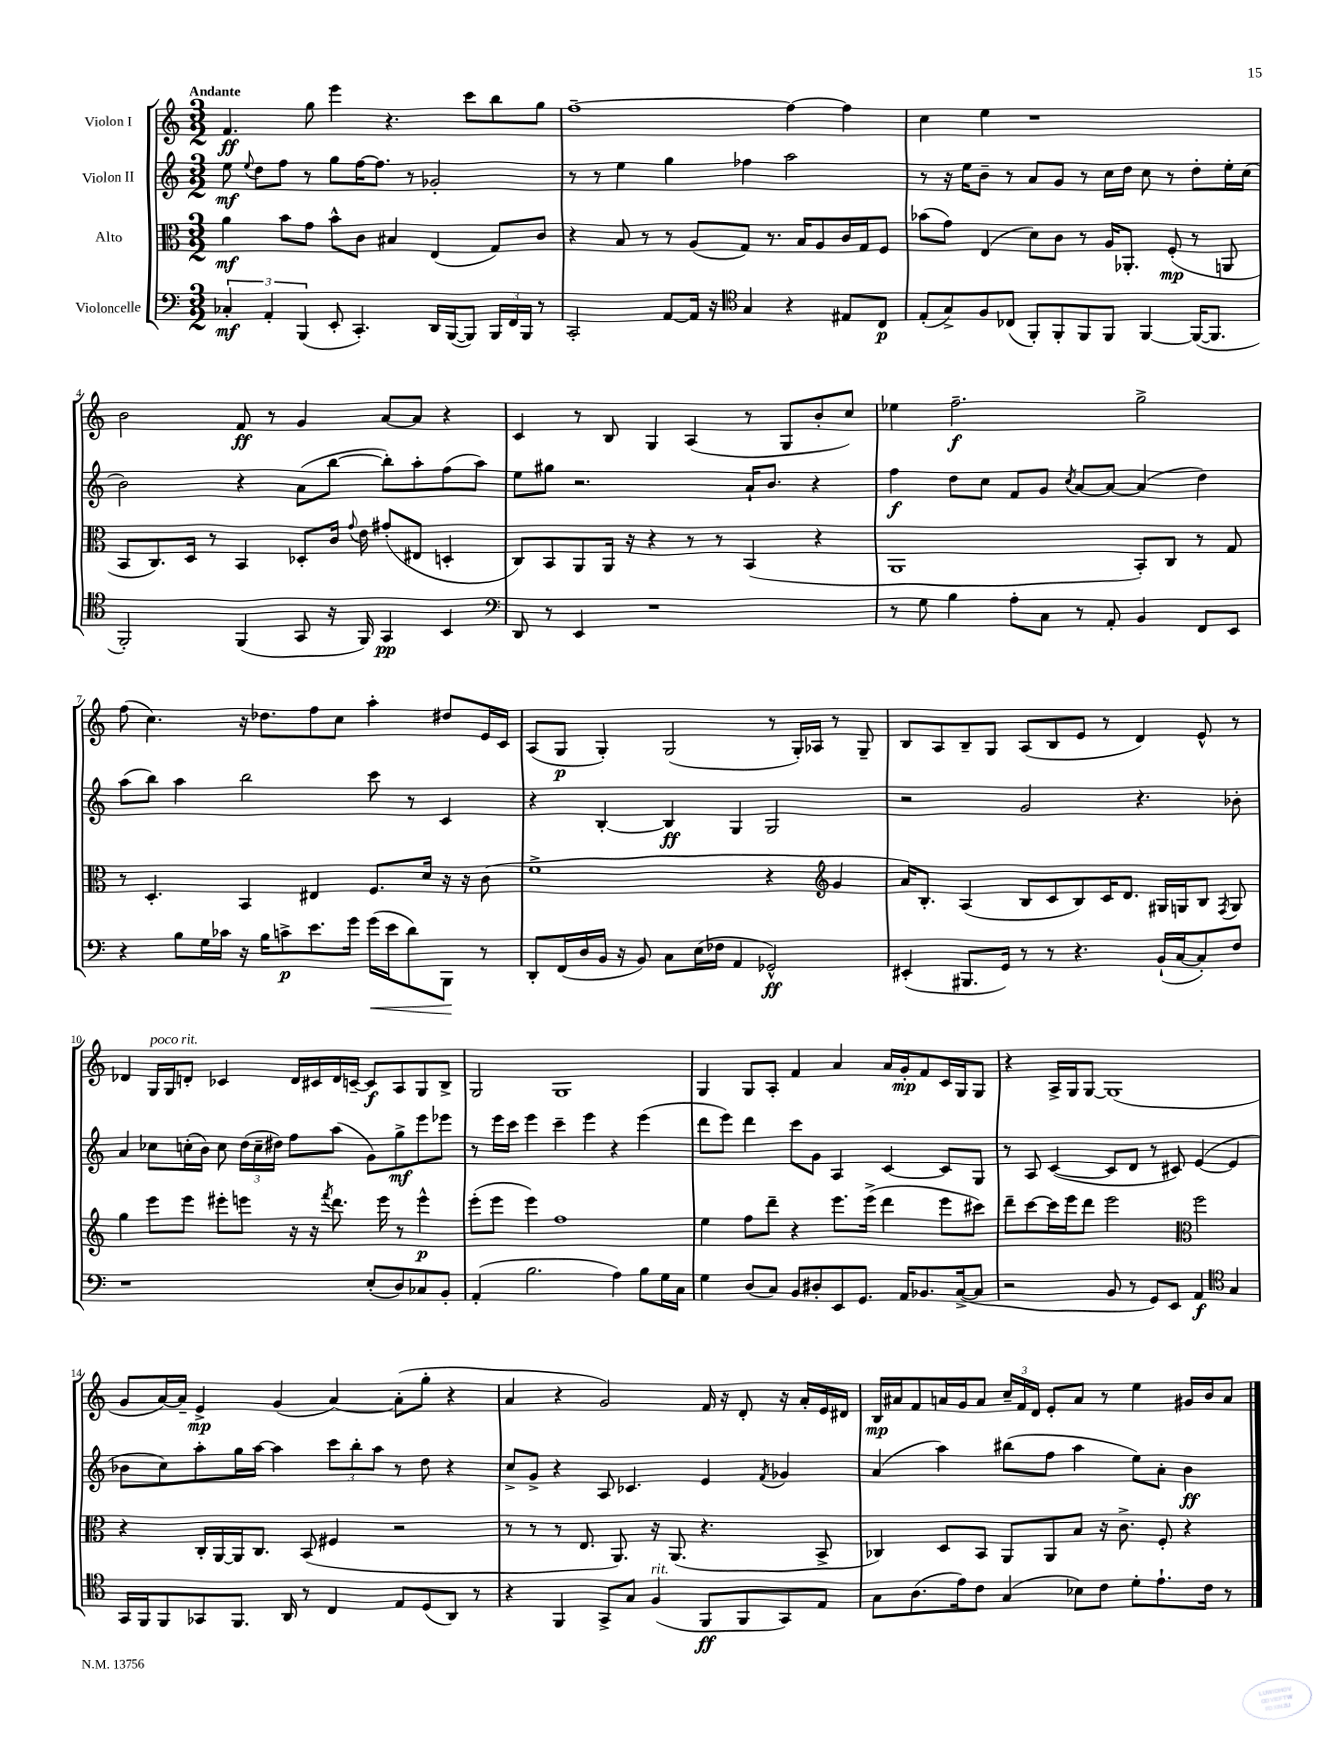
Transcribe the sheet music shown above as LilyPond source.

<<
\new StaffGroup <<
\new Staff = "s0" \with { instrumentName = "Violon I" } {
    \clef treble \key c \major \numericTimeSignature \time 3/2 \tempo "Andante"
    \autoBeamOff f'4.\ff g''8 e'''4 r4. c'''8[ b''8 g''8] |
    f''1~-- f''4~ f''4 |
    c''4 e''4 r1 |
    b'2 f'8\ff r8 g'4 a'8[~ a'8] r4 |
    c'4 r8 b8 g4 a4( r8 g8[ b'8-. c''8]) |
    ees''4 f''2.--\f g''2-> |
    f''8( c''4.) r16 des''8.[ f''8 c''8] a''4-. dis''8[ e'16 c'16] |
    a8[( g8]\p g4-.) g2( r8 g16[-.) aes16] r8 g8-- |
    b8[ a8 b8-- g8] a8[( b8 e'8] r8 d'4) e'8-^ r8 |
    des'4 g16[^\markup { \italic "poco rit." } g16 d'8]-. ces'4 d'16[ cis'16 d'16 c'16]~-- c'8[\f a8 g8 b8]-> |
    g2 g1 |
    g4 g8[ a8]-. f'4 a'4 a'16[ g'16-.\mp f'8 c'16 g16 g8] |
    r4 a16[-> g16 g8]~ g1( |
    g'8[ a'16~) a'16]-- e'4->\mp g'4( a'4~) a'8[-.( g''8]-. r4 |
    a'4 r4 g'2) f'16 r16 d'8-. r16 a'16[-. e'16 dis'16] |
    b16[\mp ais'16 f'8 a'16 g'16 a'8] \tuplet 3/2 { c''16[-- f'16 d'16] } e'8[-. a'8] r8 e''4 gis'16[ b'16 a'8] \bar "|." |
}
\new Staff = "s1" \with { instrumentName = "Violon II" } {
    \clef treble \key c \major \numericTimeSignature \time 3/2
    \autoBeamOff e''8\mf \appoggiatura { e''8 } d''8[ f''8] r8 g''8[ f''16~ f''8.] r8 ges'2-. |
    r8 r8 e''4 g''4 fes''4 a''2 |
    r8 r16 e''16[ b'8]-- r8 a'8[ g'8] r8 c''16[ d''16] c''8 r8 d''8[-. e''16-. c''16]( |
    b'2) r4 a'8[( b''8]~ b''8[-.) a''8-. f''8( a''8]) |
    e''8[ gis''8] r2. a'16[-! b'8.] r4 |
    f''4\f d''8[ c''8] f'8[ g'8] \acciaccatura { c''8 } a'8[~ a'8]~ a'4( d''4) |
    a''8[( b''8]) a''4 b''2 c'''8 r8 c'4 |
    r4 b4~-. b4\ff g4 g2 |
    r2 g'2 r4. bes'8-. |
    a'4 ces''8[ c''16-.( b'16]) c''8 \tuplet 3/2 { d''16[( c''16-- dis''16]) } f''8[ a''8]( g'8[) g''8->\mf e'''8 ees'''8] |
    r8 e'''16[ c'''16] e'''4 c'''4-- e'''4 r4 e'''4( |
    d'''8[ e'''8]) d'''4 c'''8[ g'8] a4 c'4~ c'8[ g8] |
    r8 a8 c'4~( c'8[ d'8] r8 cis'8) e'4~( e'4 |
    bes'8[ c''8) a''8-. g''16 a''16]~ a''4 \tuplet 3/2 { c'''8[ b''8-. a''8] } r8 d''8 r4 |
    c''8[-> g'8]-> r4 a8 ces'4. e'4 \acciaccatura { f'8 } ges'4 |
    a'4( a''4) bis''8[( f''8] a''4 e''8[) a'8]-. b'4\ff \bar "|." |
}
\new Staff = "s2" \with { instrumentName = "Alto" } {
    \clef alto \key c \major \numericTimeSignature \time 3/2
    \autoBeamOff a'4\mf b'8[ g'8] b'8[-^ c'8] bis4 e4( g8[) c'8] |
    r4 b8 r8 r8 a8[( g8]) r8. b16[ a8 c'16 g16 f8] |
    bes'8[( g'8]) e4( d'8[) c'8] r8 a16[ aes,8.]-. f8-.\mp( r8 a,8 |
    b,8[ c8.) d16] r8 b,4 des8[-. c'16] \appoggiatura { g'8 } e'16 gis'8[-.( eis8] d4-. |
    c8[) b,8 a,8 a,16] r16 r4 r8 r8 b,4( r4 |
    a,1 b,8[-.) c8] r8 g8 |
    r8 d4.-. b,4 eis4 f8.[ d'16] r16 r16 c'8( |
    f'1-> r4 \clef treble g'4 |
    a'16[) b8.]-. a4( b8[ c'8 b8) c'16 d'8.] gis16[ g16 b8] \acciaccatura { f8 } g8 |
    g''4 e'''8[ e'''8] eis'''8[-. e'''8] r16 r16 \acciaccatura { f'''8 } d'''8. e'''16 r8 e'''4-^\p |
    e'''8[-.( e'''8] e'''4) f''1 |
    e''4 f''8[ d'''8]-- r4 e'''8.[ e'''16]->( d'''4 e'''8[ cis'''8]) |
    d'''8[-- c'''8~ c'''16 e'''16 d'''8] e'''2 \clef alto f''2 |
    r4 c16[-. a,16~ a,16 c8.] b,8( fis4 r2 |
    r8 r8 r8 e8. a,8.) r16 a,8.( r4. b,8-> |
    ces4) d8[ b,8] a,8[ a,8 b8] r16 c'8.-> f8-. r4 \bar "|." |
}
\new Staff = "s3" \with { instrumentName = "Violoncelle" } {
    \clef bass \key c \major \numericTimeSignature \time 3/2
    \autoBeamOff \tuplet 3/2 { ces4-.\mf a,4-. b,,4( } e,8-. c,4.-.) d,16[ b,,16~( b,,8]) \tuplet 3/2 { b,,16[ f,16 b,,16] } r8 |
    c,2-. a,8[~ a,16] r16 \clef tenor g4 r4 eis8[ c8]\p |
    e8[-.( g8->) f8 ces8]( f,8[-.) f,8-. f,8 f,8] f,4~ f,16[~( f,8.] |
    f,2-.) f,4( g,8 r16 f,16) g,4\pp b,4 |
    \clef bass d,8 r8 e,4 r1 |
    r8 g8 b4 a8[-. c8] r8 a,8-. b,4 f,8[ e,8] |
    r4 b8[ g16 ces'16] r16 b16[ c'8->\p e'8. g'16] g'16[\<( e'16 d'8) b,,8]\! r8 |
    d,8[-. f,16( d16 b,16] r16 b,8) c8[ e16( fes16] a,4 ges,2-^\ff) |
    eis,4-.( bis,,8.[ g,16]) r8 r8 r4. b,16[-!( c16~ c8-.) f8] |
    r1 e8[-.( d8) ces8 b,8]-. |
    a,4-.( b2. a4) b8[ g16 c16] |
    g4 d8[( c8]) b,8[ dis8-. e,8 g,8.] a,16[ bes,8. c16~->( c8] |
    r2 b,8 r8 g,8[) e,8] a,4\f \clef tenor g4 |
    g,16[ f,16 f,8 ges,8 f,8.] a,16 r8 c4 e8[ d8( a,8]) r8 |
    r4 f,4 g,8[-> g8] f4^\markup { \italic "rit." }( f,8[\ff f,8 g,8) e8] |
    g8[ a8.( e'16) c'8] g4( bes8[) c'8] d'8[-. e'8.-! c'16] r8 \bar "|." |
}
>>
>>
